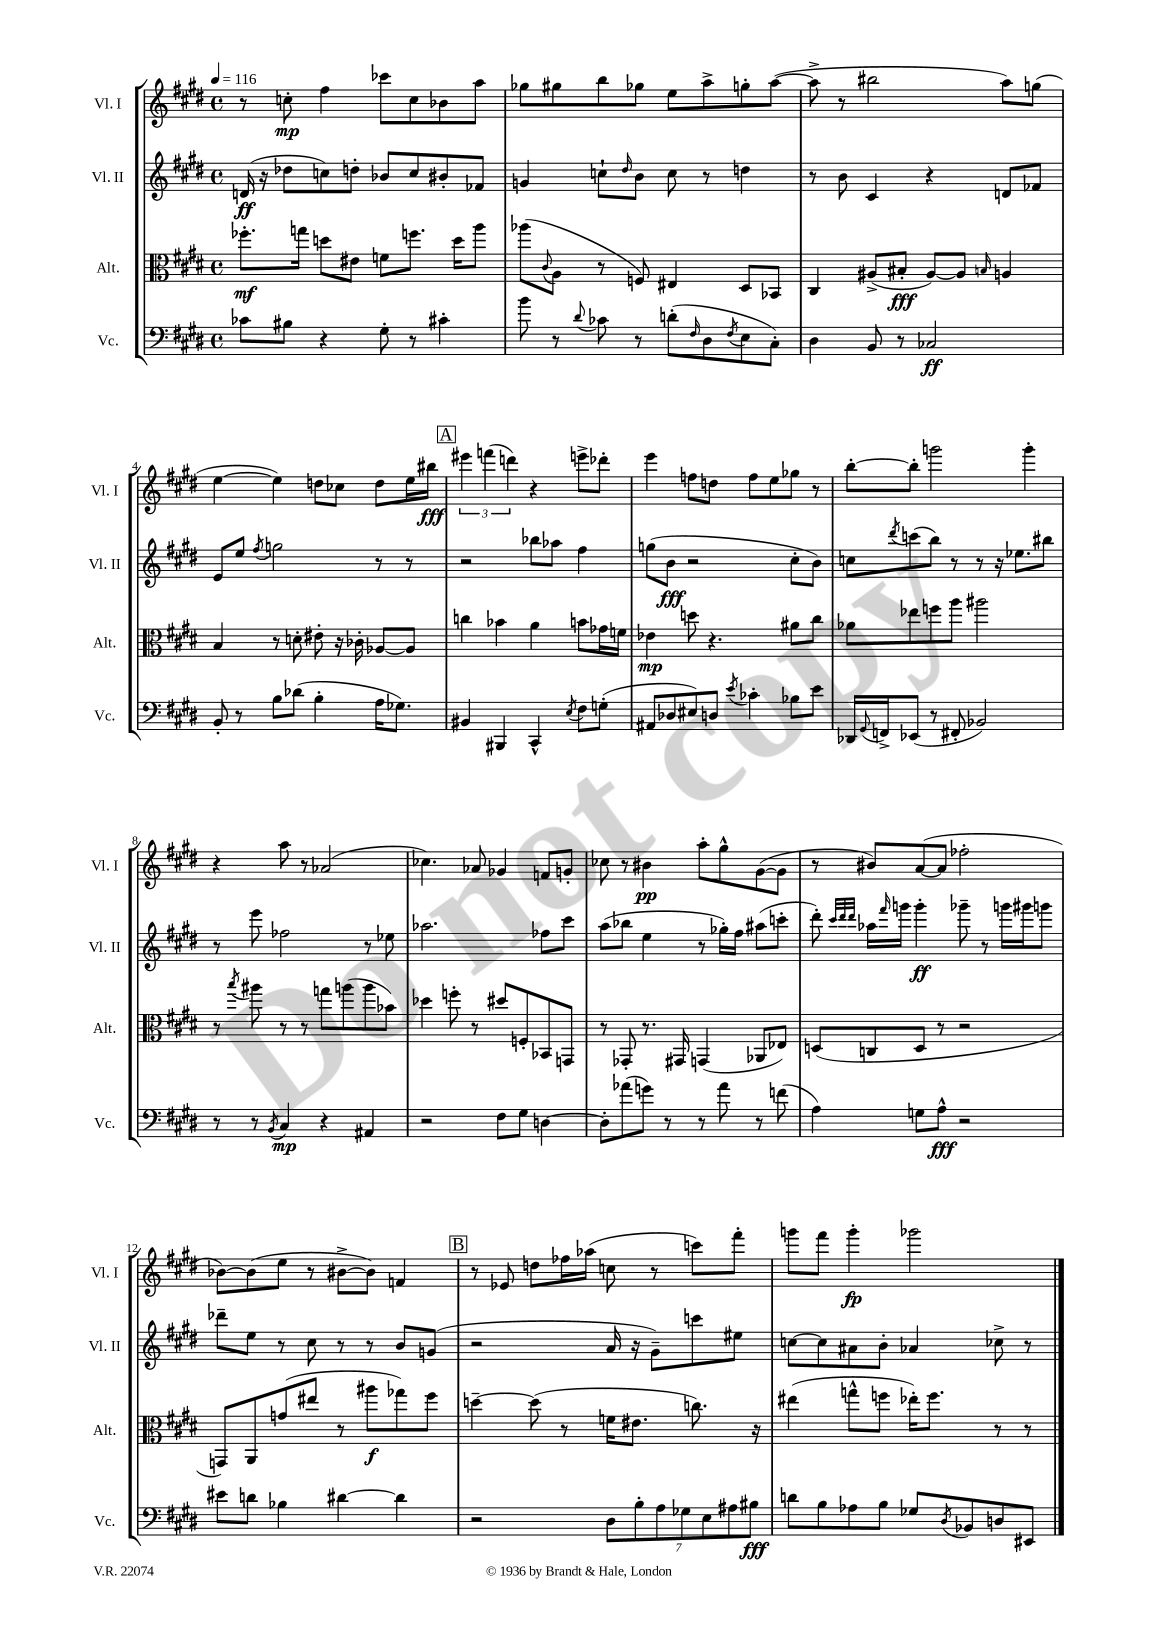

**kern	**kern	**kern	**kern
*staff4	*staff3	*staff2	*staff1
*clefF4	*clefC3	*clefG2	*clefG2
*k[f#c#g#d#]	*k[f#c#g#d#]	*k[f#c#g#d#]	*k[f#c#g#d#]
*M4/4	*M4/4	*M4/4	*M4/4
*met(c)	*met(c)	*met(c)	*met(c)
*MM116	*MM116	*MM116	*MM116
8c-	8.ff-'	(16d	8r
.	.	16r	.
8B#	.	8dd-	8cc'
.	16gg	.	.
4r	8dd	8cc)	4ff#
.	8e#	8dd'	.
8G#'	8f	8b-	8ccc-
8r	8.ff	8cc	8cc
4c#'	.	8b#'	8b-
.	16dd	.	.
.	8aa	8f-	8aa
=	=	=	=
8b	(8aa-	4g	8gg-
.	8qqc#	.	.
8r	8A	.	8gg#
8qqd#	.	.	.
8c-	8r	8cc`	8bb
.	.	16qqdd#	.
8r	8F)	8b	8gg-
(8d'	4E#	8cc	8ee
16qqF#	.	.	.
8D#	.	8r	8aa^
8qF#	.	.	.
8E	8D#	4dd	8gg'
8C#')	8BB-	.	([8aa
=	=	=	=
4D#	4C#	8r	8aa^]
.	.	8b	8r
8BB	(8A#^	4c#	2bb#
8r	8B#'	.	.
2C-	[8A#)	4r	.
.	8A#]	.	.
.	16qqB	.	.
.	4A	8d	8aa)
.	.	8f-	(8gg
=	=	=	=
8BB'	4B	8e	[4ee
8r	.	8ee	.
.	.	8qff#	.
8B	8r	2gg	4ee])
(8d-	8d'	.	.
4B'	8e#'	.	8dd
.	16r	.	8cc-
.	16c-'	.	.
16A	[8A-	8r	8dd
8.G-)	.	.	.
.	8A-]	8r	16ee
.	.	.	16bb#
=	=	=	=
4BB#	4cc	2r	6eee#
.	.	.	(6fff
4BBB#	4b-	.	.
.	.	.	6ddd)
4CC#^^	4a	8bb-	4r
.	.	8aa-	.
8qE	.	.	.
8F#	8b	4ff#	8eee^
(8G'	16g-	.	8ddd-'
.	16f	.	.
=	=	=	=
8AA#	4e-	(8gg	4eee
8D-	.	8b	.
8E#)	8dd	2r	8ff
8D	4.r	.	8dd
8qe	.	.	.
4c-'	.	.	8ff
.	.	.	8ee
8B-	8a#	8cc#'	8gg-
8e	8cc#	8b)	8r
=	=	=	=
16DD-	8a-	8cc	[8bb'
8qqGG#	.	.	.
16FF^	.	.	.
.	.	8qddd#	.
(8EE-	8ee-	(8ccc	8bb']
8r	8ff	8bb)	2ggg
8FF#'	8aa	8r	.
2BB-)	2aa#	8r	.
.	.	16r	.
.	.	8.ee-	.
.	.	.	4ggg'
.	.	8bb#	.
=	=	=	=
8r	8r	8r	4r
.	8qbb	.	.
8r	8aa#	8eee	.
8qBB	.	.	.
4C#	8r	2ff-	8aa
.	8r	.	8r
4r	8gg	.	(2a-
.	(8aa	.	.
4AA#	8aa	8r	.
.	8b-)	8ee-	.
=	=	=	=
2r	4dd-	2.aa-	4.cc-)
.	8ff'	.	.
.	8r	.	8a-
8F#	8dd#	.	4g-
8G#	8F'	.	.
[4D	8BB-	8ff-	8f
.	8GG	8ccc#	8g'
=	=	=	=
8D']	8r	(8aa	8cc-
(8a-	8GG-'	8bb-	8r
8g)	8.r	4ee	4b#
8r	.	.	.
.	16GG#	.	.
8r	(4GG	8r	8aa'
8a-	.	16gg-')	8gg#^^
.	.	16ff#	.
8r	8AA-	(8aa#	([8g#
(8f	8E-)	8ccc'	8g#]
=	=	=	=
4A)	(8D	8ddd#')	8r
.	.	32qqccc#	.
.	.	32qqddd#	.
.	.	32qqddd#	.
.	8C	16aa-	8b#)
.	.	16qqfff#	.
.	.	16ggg	.
8G	8D	4ggg'	([8a
8A^^	8r	.	8a]
2r	2r	8ggg-~	2ff-'
.	.	8r	.
.	.	16ggg	.
.	.	16ggg#	.
.	.	8ggg	.
=	=	=	=
8e#	8GG)	8ddd-~	[8b-)
8d	8AA	8ee	(8b-]
4B-	(8g	8r	8ee
.	8ee#	8cc#	8r
[4d#	8r	8r	[8b#^
.	8aa#	8r	8b#])
4d#]	8gg-)	8b	4f
.	8ff#	(8g	.
=	=	=	=
2r	[4dd~	2r	8r
.	.	.	8e-
.	(8dd]	.	8dd
.	8r	.	16ff-
.	.	.	(16aa-
14D#	16f	16a	8cc
.	8.e#	16r	.
14B'	.	.	.
.	.	8g#~)	8r
14A	.	.	.
14G-	.	.	.
.	8.cc)	8ccc	8ccc)
14E	.	.	.
14A#	.	.	.
.	.	8ee#	8fff#'
14B#	.	.	.
.	16r	.	.
=	=	=	=
8d	(4ee#	[8cc	8ggg
8B	.	8cc]	8fff#
8A-	8gg^^	8a#	4ggg'
8B	8ff	8b'	.
8G-	16ee-')	4a-	2ggg-
.	8.ff	.	.
8qD#	.	.	.
8BB-	.	.	.
8D	8r	8cc-^	.
8EE#	8r	8r	.
==	==	==	==
*-	*-	*-	*-
